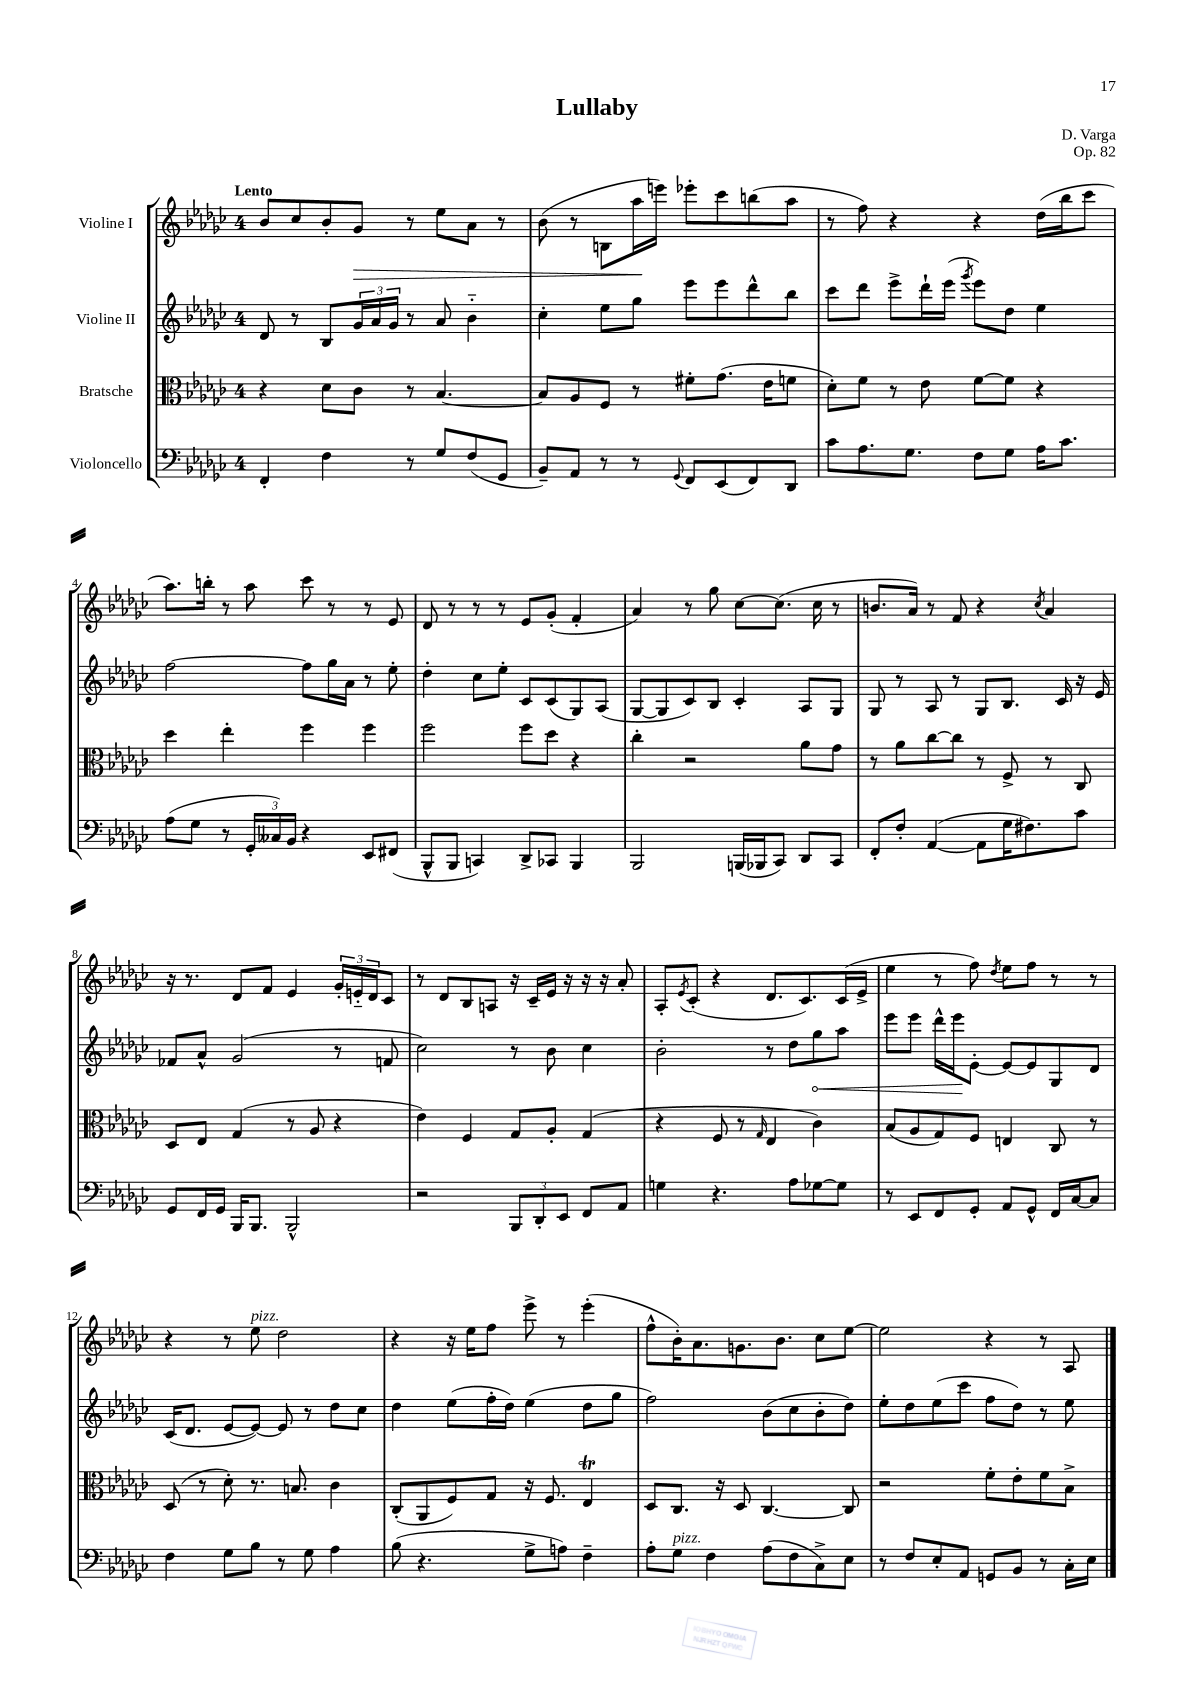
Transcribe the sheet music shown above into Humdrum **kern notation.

**kern	**kern	**kern	**kern
*staff4	*staff3	*staff2	*staff1
*clefF4	*clefC3	*clefG2	*clefG2
*k[b-e-a-d-g-c-]	*k[b-e-a-d-g-c-]	*k[b-e-a-d-g-c-]	*k[b-e-a-d-g-c-]
*M4/4	*M4/4	*M4/4	*M4/4
4FF'/	4r	8d-/	8b-/L
.	.	8r	8cc-/
4F\	8d-\L	8B-/L	8b-'/
.	8c-\J	24g-/L	8g-/J
.	.	24a-/	.
.	.	24g-/JJ	.
8r	8r	8r	8r
8G-/L	[4.B-/	8a-/	8ee-\L
(8F/	.	4b-'~\	8a-\J
8GG-/J	.	.	8r
=	=	=	=
8BB-~/L)	8B-/]L	4cc-'\	(8b-\
8AA-/J	8A-/	.	8r
8r	8F/J	8ee-\L	8B\L
8r	8r	8gg-\J	16aa-\L
.	.	.	16eee\JJ)
8qqGG-/	.	.	.
8FF/L	8f#'\L	8eee-\L	8eee-'\L
(8EE-/	(8.g-\J	8eee-\	8ccc-\
8FF/)	.	8ddd-^^\	(8bb\
.	16e-\LK	.	.
8DD-/J	8f\J	8bb-\J	8aa-\J
=	=	=	=
8c-\L	8d-'\L)	8ccc-\L	8r
8.A-\	8f\J	8ddd-\J	8ff\)
.	8r	8eee-^\L	4r
8.G-\J	.	.	.
.	8e-\	16ddd-`\L	.
.	.	(16eee-\JJ	.
.	.	8qggg-/	.
8F\L	[8f\L	8eee-\L)	4r
8G-\J	8f\]J	8dd-\J	.
16A-\LK	4r	4ee-\	(16dd-\LL
8.c-\J	.	.	16bb-\J
.	.	.	8ccc-\J
=	=	=	=
(8A-\L	4dd-\	[2ff\	8.aa-\L)
8G-\J	.	.	.
.	.	.	16bb'\Jk
8r	4ee-'\	.	8r
24GG-'/LL	.	.	8aa-\
24C--/)	.	.	.
24BB-/JJ	.	.	.
4r	4ff\	8ff\]L	8ccc-\
.	.	16gg-\L	8r
.	.	16a-\JJ	.
8EE-/L	4ff\	8r	8r
(8FF#/J	.	8ee-'\	8e-/
=	=	=	=
8BBB-^^/L	2ff\	4dd-'\	8d-/
8BBB-/J	.	.	8r
4CC/)	.	8cc-\L	8r
.	.	8ee-'\J	8r
8DD-^/L	8ff\L	8c-/L	8e-/L
8CC-/J	8dd-\J	(8c-/	(8g-'/J
4BBB-/	4r	8G-/)	4f'/
.	.	(8A-/J	.
=	=	=	=
2BBB-/	4cc-'\	[8G-/L	4a-/)
.	.	8G-/]	.
.	2r	8c-/)	8r
.	.	8B-/J	8gg-\
(16BBB/LL	.	4c-'/	[8cc-\L
16BBB-/J	.	.	.
8CC-/J)	.	.	(8.cc-\]J
8DD-/L	8a-\L	8A-/L	.
.	.	.	16cc-\
8CC-/J	8g-\J	8G-/J	8r
=	=	=	=
8FF'/L	8r	8G-/	8.b/L
8F'/J	8a-\L	8r	.
.	.	.	16a-/Jk)
([4AA-/	[8cc-\	8A-/	8r
.	8cc-\]J	8r	8f/
8AA-\]L	8r	8G-/L	4r
16G-\K	8F^/	8.B-/J	.
8.F#\)	.	.	.
.	.	.	8qcc-/
.	8r	.	4a-/
.	.	16c-/	.
8c-\J	8C-/	16r	.
.	.	16e-/	.
=	=	=	=
8GG-/L	8D-/L	8f-/L	16r
.	.	.	8.r
16FF/L	8E-/J	8a-^^/J	.
16GG-/JJ	.	.	.
16BBB-/LK	(4G-/	(2g-/	8d-/L
8.BBB-/J	.	.	.
.	.	.	8f/J
2BBB-^^/	8r	.	4e-/
.	8A-/	.	.
.	4r	8r	24g-'/LL
.	.	.	24e'~/
.	.	.	24d-/J
.	.	8f/	8c-/J
=	=	=	=
2r	4e-\)	2cc-\)	8r
.	.	.	8d-/L
.	4F/	.	8B-/
.	.	.	8A/J
12BBB-/L	8G-/L	8r	16r
.	.	.	16c-~/LL
12DD-'/	.	.	.
.	8A-'/J	8b-\	16e-/JJ
12EE-/J	.	.	.
.	.	.	16r
8FF/L	(4G-/	4cc-\	16r
.	.	.	16r
8AA-/J	.	.	8a-'/
=	=	=	=
4G\	4r	2b-'\	8A-'/L
.	.	.	8qe-/
.	.	.	(8c-'/J
4.r	8F/	.	4r
.	8r	.	.
.	16qqG-/	.	.
.	4E-/	8r	8.d-/L
8A-\L	.	8dd-\L	.
.	.	.	8.c-/)
[8G-\	4c-\)	8gg-\	.
8G-\]J	.	8aa-\J	(16c-/L
.	.	.	16e-^/JJ
=	=	=	=
8r	(8B-/L	8eee-\L	4ee-\
8EE-/L	8A-/	8eee-\J	.
8FF/	8G-/)	16ddd-^^\LL	8r
.	.	16eee-\J	.
8GG-'/J	8F/J	[8e-'\J	8ff\)
.	.	.	8qdd-/
8AA-/L	4E/	8e-/_L	8ee-\L
8GG-^^/J	.	8e-/]	8ff\J
16FF/LL	8C-/	8G-/	8r
[16C-/J	.	.	.
8C-/]J	8r	8d-/J	8r
=	=	=	=
4F\	(8D-/	(16c-/LK	4r
.	.	8.d-/J	.
.	8r	.	.
8G-\L	8d-'\)	[8e-/L	8r
8B-\J	8.r	8e-/_J)	8ee-\
8r	.	8e-/]	2dd-\
.	8.B/	.	.
8G-\	.	8r	.
4A-\	4c-\	8dd-\L	.
.	.	8cc-\J	.
=	=	=	=
(8B-\	(8C-'/L	4dd-\	4r
4.r	8AA-/	.	.
.	8F/)	(8ee-\L	16r
.	.	.	16ee-\LK
.	8G-/J	16ff'\L	8ff\J
.	.	16dd-\JJ)	.
8G-^\L	16r	(4ee-\	8eee-^\
.	8.F/	.	.
8A\J)	.	.	8r
4F~\	4E-/	8dd-\L	(4eee-'\
.	.	8gg-\J	.
=	=	=	=
8A-'\L	8D-/L	2ff\)	8ff^^\L
8G-\J	8.C-/J	.	16b-'\K)
.	.	.	8.a-\
4F\	.	.	.
.	16r	.	.
.	8D-/	.	8.g\
(8A-\L	[4.C-/	(8b-\L	.
.	.	.	8.b-\J
8F\	.	8cc-\	.
8C-^\)	.	8b-'\	8cc-\L
8E-\J	8C-/]	8dd-\J)	[8ee-\J
=	=	=	=
8r	2r	8ee-'\L	2ee-\]
8F/L	.	8dd-\	.
8E-'/	.	(8ee-\	.
8AA-/J	.	8ccc-\J	.
8GG/L	8f'\L	8ff\L	4r
8BB-/J	8e-'\	8dd-\J)	.
8r	8f\	8r	8r
16C-'\LL	8B-^\J	8ee-\	8A-/
16E-\JJ	.	.	.
==	==	==	==
*-	*-	*-	*-
